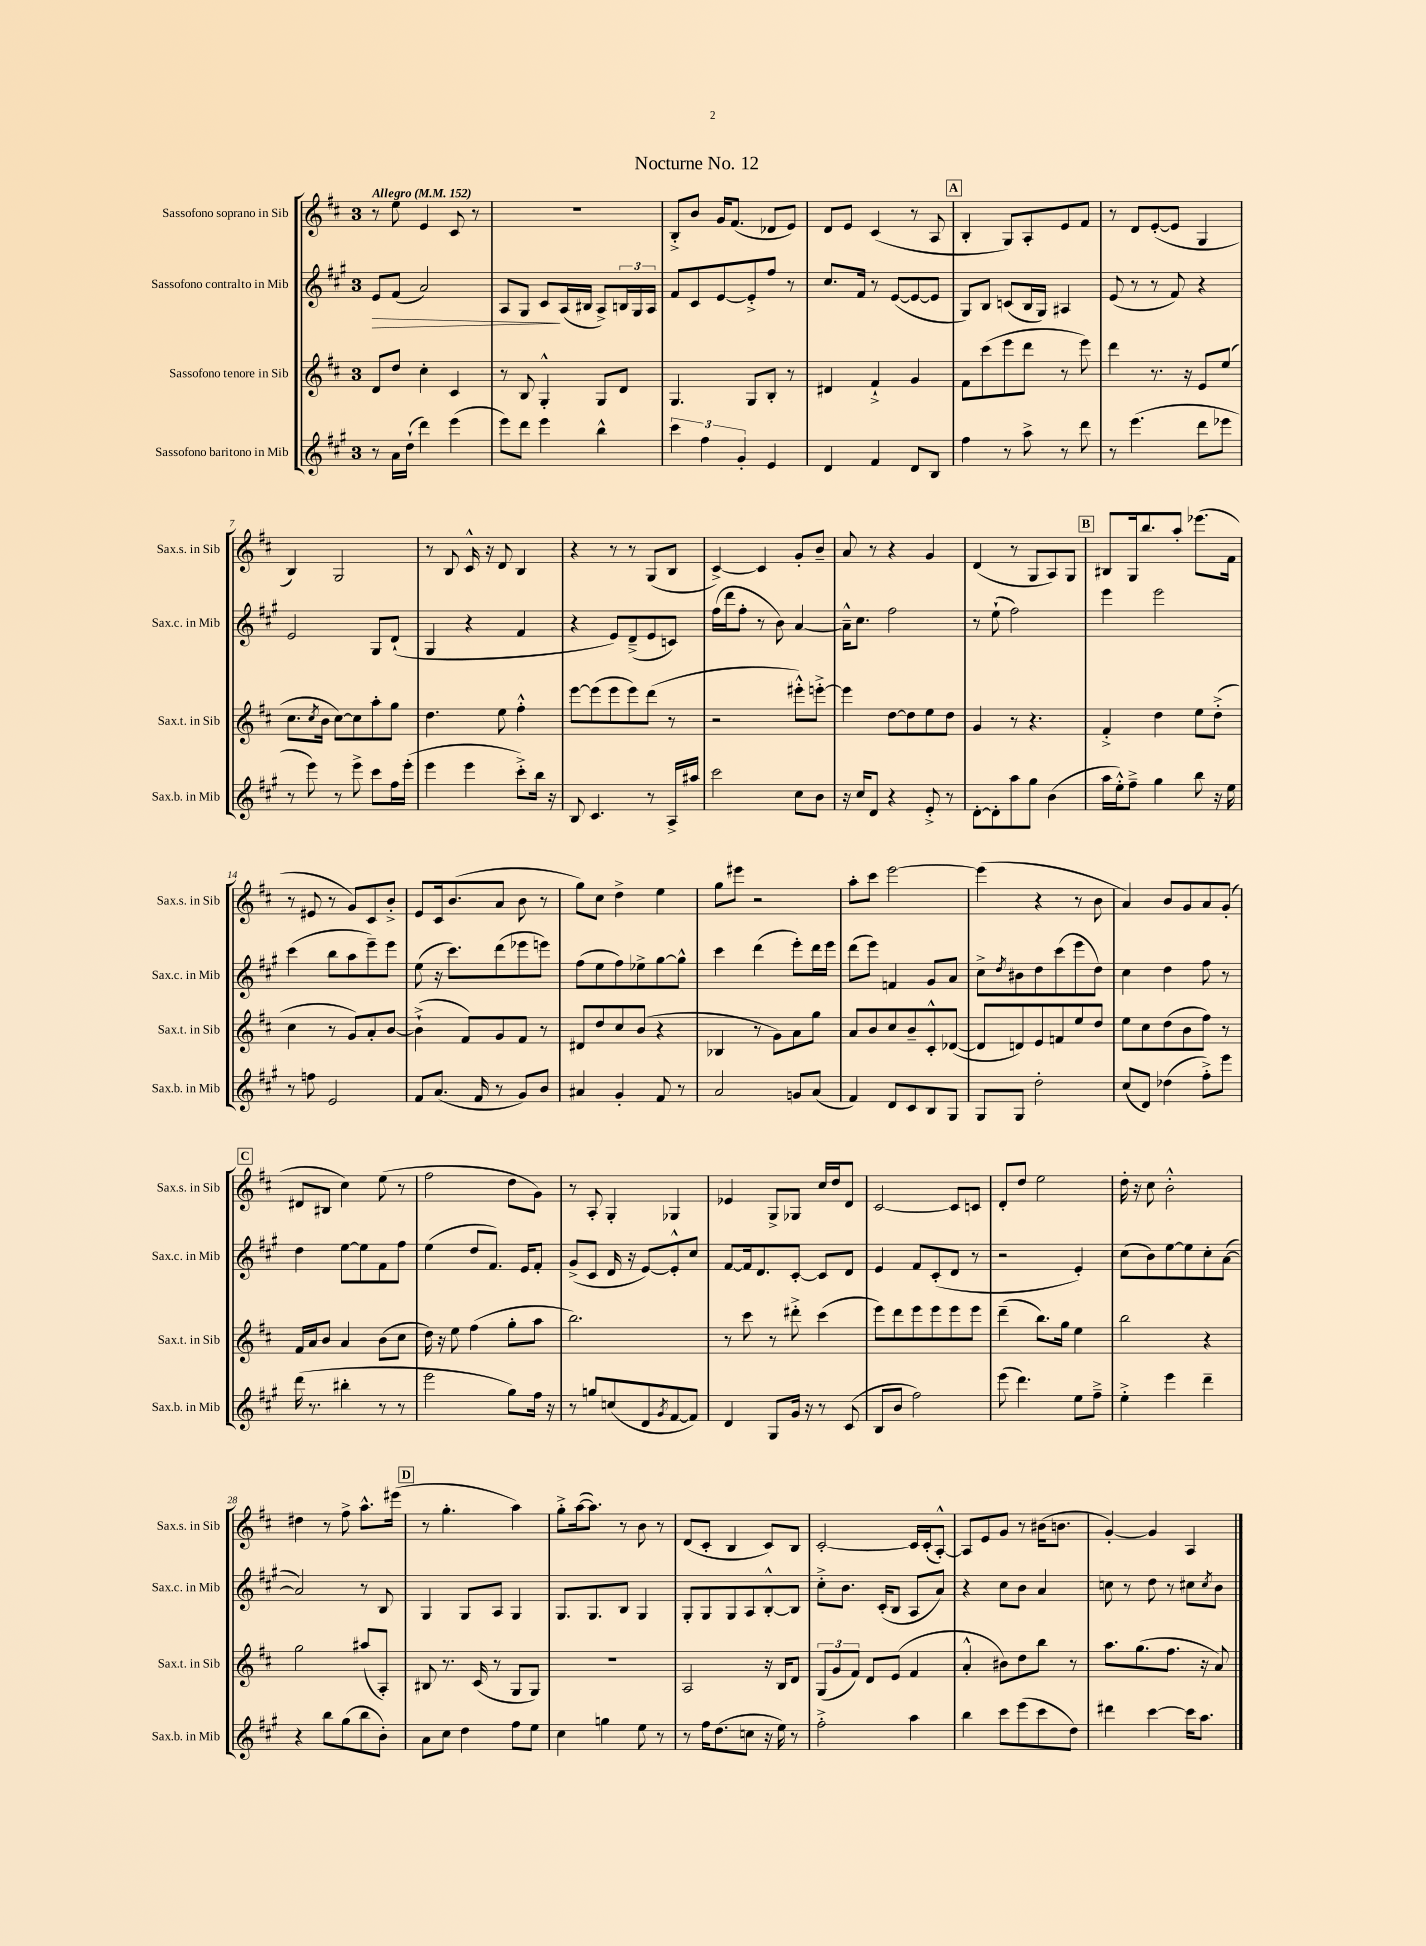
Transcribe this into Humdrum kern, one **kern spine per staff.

**kern	**kern	**kern	**kern
*staff4	*staff3	*staff2	*staff1
*clefG2	*clefG2	*clefG2	*clefG2
*k[f#c#g#]	*k[f#c#]	*k[f#c#g#]	*k[f#c#]
*M3/4	*M3/4	*M3/4	*M3/4
*MM152	*MM152	*MM152	*MM152
8r	8d	8e	8r
16a	8dd	(8f#	8ee
(16dd`	.	.	.
4ddd)	4cc#'	2a)	4e
(4eee	4c#	.	8c#
.	.	.	8r
=	=	=	=
8eee)	8r	8A	2.r
8ddd	8B	8G#	.
4eee	4G'^^	8c#	.
.	.	(16A	.
.	.	16B#	.
4bb^^	8G	8A^)	.
.	8d	24B	.
.	.	24G#	.
.	.	24A	.
=	=	=	=
6ccc#	4.G	8f#	8B'^
.	.	8c#	8b
6ff#	.	.	.
.	.	[8e	16g
.	.	.	(8.f#
6g#'	.	.	.
.	8G	8e'^]	.
4e	8B'	8ff#	8d-
.	8r	8r	8e)
=	=	=	=
4d	4d#	8.cc#	8d
.	.	.	8e
.	.	16f#	.
4f#	4f#`^	8r	(4c#
.	.	([8e	.
8d	4g	8e_	8r
8B	.	8e]	8A
=	=	=	=
4ff#	8f#	8G#)	4B'
.	(8ccc#	8B	.
8r	8eee	(8c	8G)
8aa^	8ddd	16B	8A'
.	.	16G#)	.
8r	8r	4A#	8e
8ddd	8eee)	.	8f#
=	=	=	=
8r	4ddd	(8e	8r
(4.eee	.	8r	8d
.	8.r	8r	([8e'
.	.	8f#)	8e]
.	16r	.	.
8ddd	8e	4r	4G
8eee-	(8ee	.	.
=	=	=	=
8r	8.cc#	2e	4B)
8eee)	.	.	.
.	8qcc#	.	.
.	16b	.	.
8r	[8cc#)	.	2G
8eee^	8cc#]	.	.
8ccc#	8aa'	8G#	.
16ff#	8gg	(8d`	.
(16eee'	.	.	.
=	=	=	=
4eee	4.dd	4G#	8r
.	.	.	8B
4eee	.	4r	16c#^^
.	.	.	16r
.	8ee	.	8d
8ccc#'^)	4ff#'^^	4f#	4B
16bb	.	.	.
16r	.	.	.
=	=	=	=
8B	[8eee	4r	4r
4.c#	(8eee]	.	.
.	8eee	8e)	8r
.	8eee)	(8d~^	8r
8r	(8ddd	8e	(8G
16A^	8r	8c)	8B
16aa#	.	.	.
=	=	=	=
2ccc#	2r	(16ff#	[4c#^)
.	.	16ddd	.
.	.	8ff#'	.
.	.	8r	4c#]
.	.	8b)	.
8cc#	8eee#'^^)	[4a	8g'
8b	[8eee'^	.	8b~
=	=	=	=
16r	4eee]	16a~^^]	8a
16cc#	.	8.cc#	.
8d	.	.	8r
4r	[8dd	2ff#	4r
.	8dd]	.	.
8e'^	8ee	.	4g
8r	8dd	.	.
=	=	=	=
[8d'	4g	8r	(4d
8d']	.	(8ee`	.
8aa	8r	2ff#)	8r
8gg#	4.r	.	8G
(4b	.	.	8A)
.	.	.	8G
=	=	=	=
16aa	4f#'^	4eee	8B#
16ee'^^)	.	.	.
8ff#~^	.	.	16G
.	.	.	8.bb
4gg#	4dd	2eee	.
.	.	.	8aa'
8bb	8ee	.	(8.eee-
16r	(8dd'^	.	.
16ee	.	.	16f#
=	=	=	=
8r	4cc#	(4ccc#	8r
8ff	.	.	8e#
2e	8r	8bb	8r
.	8g)	8aa	8g)
.	8a'	8eee~)	8c#
.	[8b	8eee	8b'^
=	=	=	=
8f#	(4b`^]	(8ee	8e
(8.a	.	16r	16c#
.	.	8.ccc#)	(8.b
.	8f#)	.	.
16f#	.	.	.
8r	8g	(8ddd	8a
8g#)	8f#	8eee-	8b
8b	8r	8eee)	8r
=	=	=	=
4a#	8d#	(8ff#	8gg)
.	8dd	8ee	8cc#
4g#'	8cc#	8ff#)	4dd^
.	(8b	8ee-^	.
8f#	4r	[8gg#	4ee
8r	.	8gg#^^]	.
=	=	=	=
2a	4B-	4ccc#	8gg
.	.	.	8eee#
.	8r	(4ddd	2r
.	8g)	.	.
8g	8a	8eee')	.
(8a	8gg	16ddd	.
.	.	16eee	.
=	=	=	=
4f#)	8a	(8ddd	8aa'
.	8b	8eee)	8ccc#
8d	8cc#	4f	[2eee
8c#	8b~	.	.
8B	8c#'^^	8g#	.
8G#	([8d-	8a	.
=	=	=	=
8G#	8d-]	8cc#^	(4eee]
.	.	8qdd	.
8G#	8d)	8b#	.
2dd'	8e	8dd	4r
.	8f	(8ccc#	.
.	8ee	8eee	8r
.	8dd	8dd)	8b
=	=	=	=
(8cc#	8ee	4cc#	4a)
8d)	8cc#	.	.
(4dd-	(8dd	4dd	8b
.	8b	.	8g
8ff#'^)	8ff#)	8ff#	8a
8eee	8r	8r	(8g'
=	=	=	=
(16ddd	16f#	4dd	8d#
8.r	16a	.	.
.	8b	.	8B#
4bb#'	4a	[8ee	4cc#)
.	.	8ee]	.
8r	(8b	8f#	(8ee
8r	8cc#	8ff#	8r
=	=	=	=
2eee	16dd)	(4ee	2ff#
.	16r	.	.
.	8ee	.	.
.	(4ff#	8dd	.
.	.	8.f#)	.
8gg#)	8gg'	.	8dd
.	.	16e	.
16ff#	8aa	8f#'	8g)
16r	.	.	.
=	=	=	=
8r	2.bb)	(8g#^	8r
8gg	.	8c#	8A'
(8cc	.	16d	4G'
.	.	16r	.
8d	.	[8e)	.
8qg#	.	.	.
[8f#	.	8e'^^]	4G-
8f#])	.	8cc#	.
=	=	=	=
4d	8r	[8f#	4e-
.	8ccc#	16f#]	.
.	.	8.d	.
8G#	8r	.	8G^
16g#	8ddd#'^	[8c#'	8G-
16r	.	.	.
8r	(4ccc#	8c#]	16cc#
.	.	.	16dd
(8c#	.	8d	8d
=	=	=	=
8B	8eee)	4e	[2c#
8b	8ddd	.	.
2ff#)	8eee	8f#	.
.	8eee	(8c#'	.
.	8eee	8d	8c#]
.	8eee	8r	8c
=	=	=	=
(8eee	(4ddd~	2r	8d'
4.ddd)	.	.	8dd
.	8.bb)	.	2ee
.	16gg	.	.
8ee	4ee	4e')	.
8ff#~^	.	.	.
=	=	=	=
4ee'^	2bb	(8cc#	16dd'
.	.	.	16r
.	.	8b)	8cc#
4eee	.	[8ee	2b'^^
.	.	8ee]	.
4ddd~	4r	8cc#'	.
.	.	([8a	.
=	=	=	=
4r	2gg	2a])	4dd#
8bb	.	.	8r
(8gg#	.	.	8ff#^
8bb	(8aa#	8r	8.aa^^
8b')	8A')	8B	.
.	.	.	(16eee#
=	=	=	=
8a	8B#	4G#	8r
8cc#	8.r	.	4.gg'
4dd	.	8G#	.
.	(16c#	.	.
.	8r	8A	.
8ff#	8G	4G#	4aa)
8ee	8G)	.	.
=	=	=	=
4cc#	2.r	8.G#	8gg'^
.	.	.	([16aa
.	.	8.G#	8.aa])
4gg	.	.	.
.	.	8B	8r
8ee	.	4G#	8b
8r	.	.	8r
=	=	=	=
8r	2A	8G#'	(8d
16ff#	.	8G#	8c#'
(8.dd	.	.	.
.	.	8G#	4B
8cc	.	8A	.
16r	16r	[8B'^^	8c#)
16ee)	16B	.	.
8r	8d	8B]	8B
=	=	=	=
2ff#'^	(12G	8cc#'^	[2c#'
.	12g	.	.
.	.	8.b	.
.	12f#)	.	.
.	8d	.	.
.	.	(16c#'	.
.	(8e	8B	.
4aa	4f#	8A	16c#]
.	.	.	(16c#'
.	.	8a)	[8A'^^)
=	=	=	=
4bb	4a'^^	4r	8A]
.	.	.	8e
8ccc#	8b#)	8cc#	8g
(8eee	8dd	8b	8r
8ccc#	8bb	4a	(16b#
.	.	.	8.b
8dd)	8r	.	.
=	=	=	=
4ddd#	8.aa	8cc	[4g')
.	.	8r	.
.	(8.gg	.	.
[4ccc#	.	8dd	4g]
.	8.ff#	8r	.
16ccc#]	.	8cc#	4A
8.aa	16r	.	.
.	.	8qcc#	.
.	8a)	8b	.
==	==	==	==
*-	*-	*-	*-
